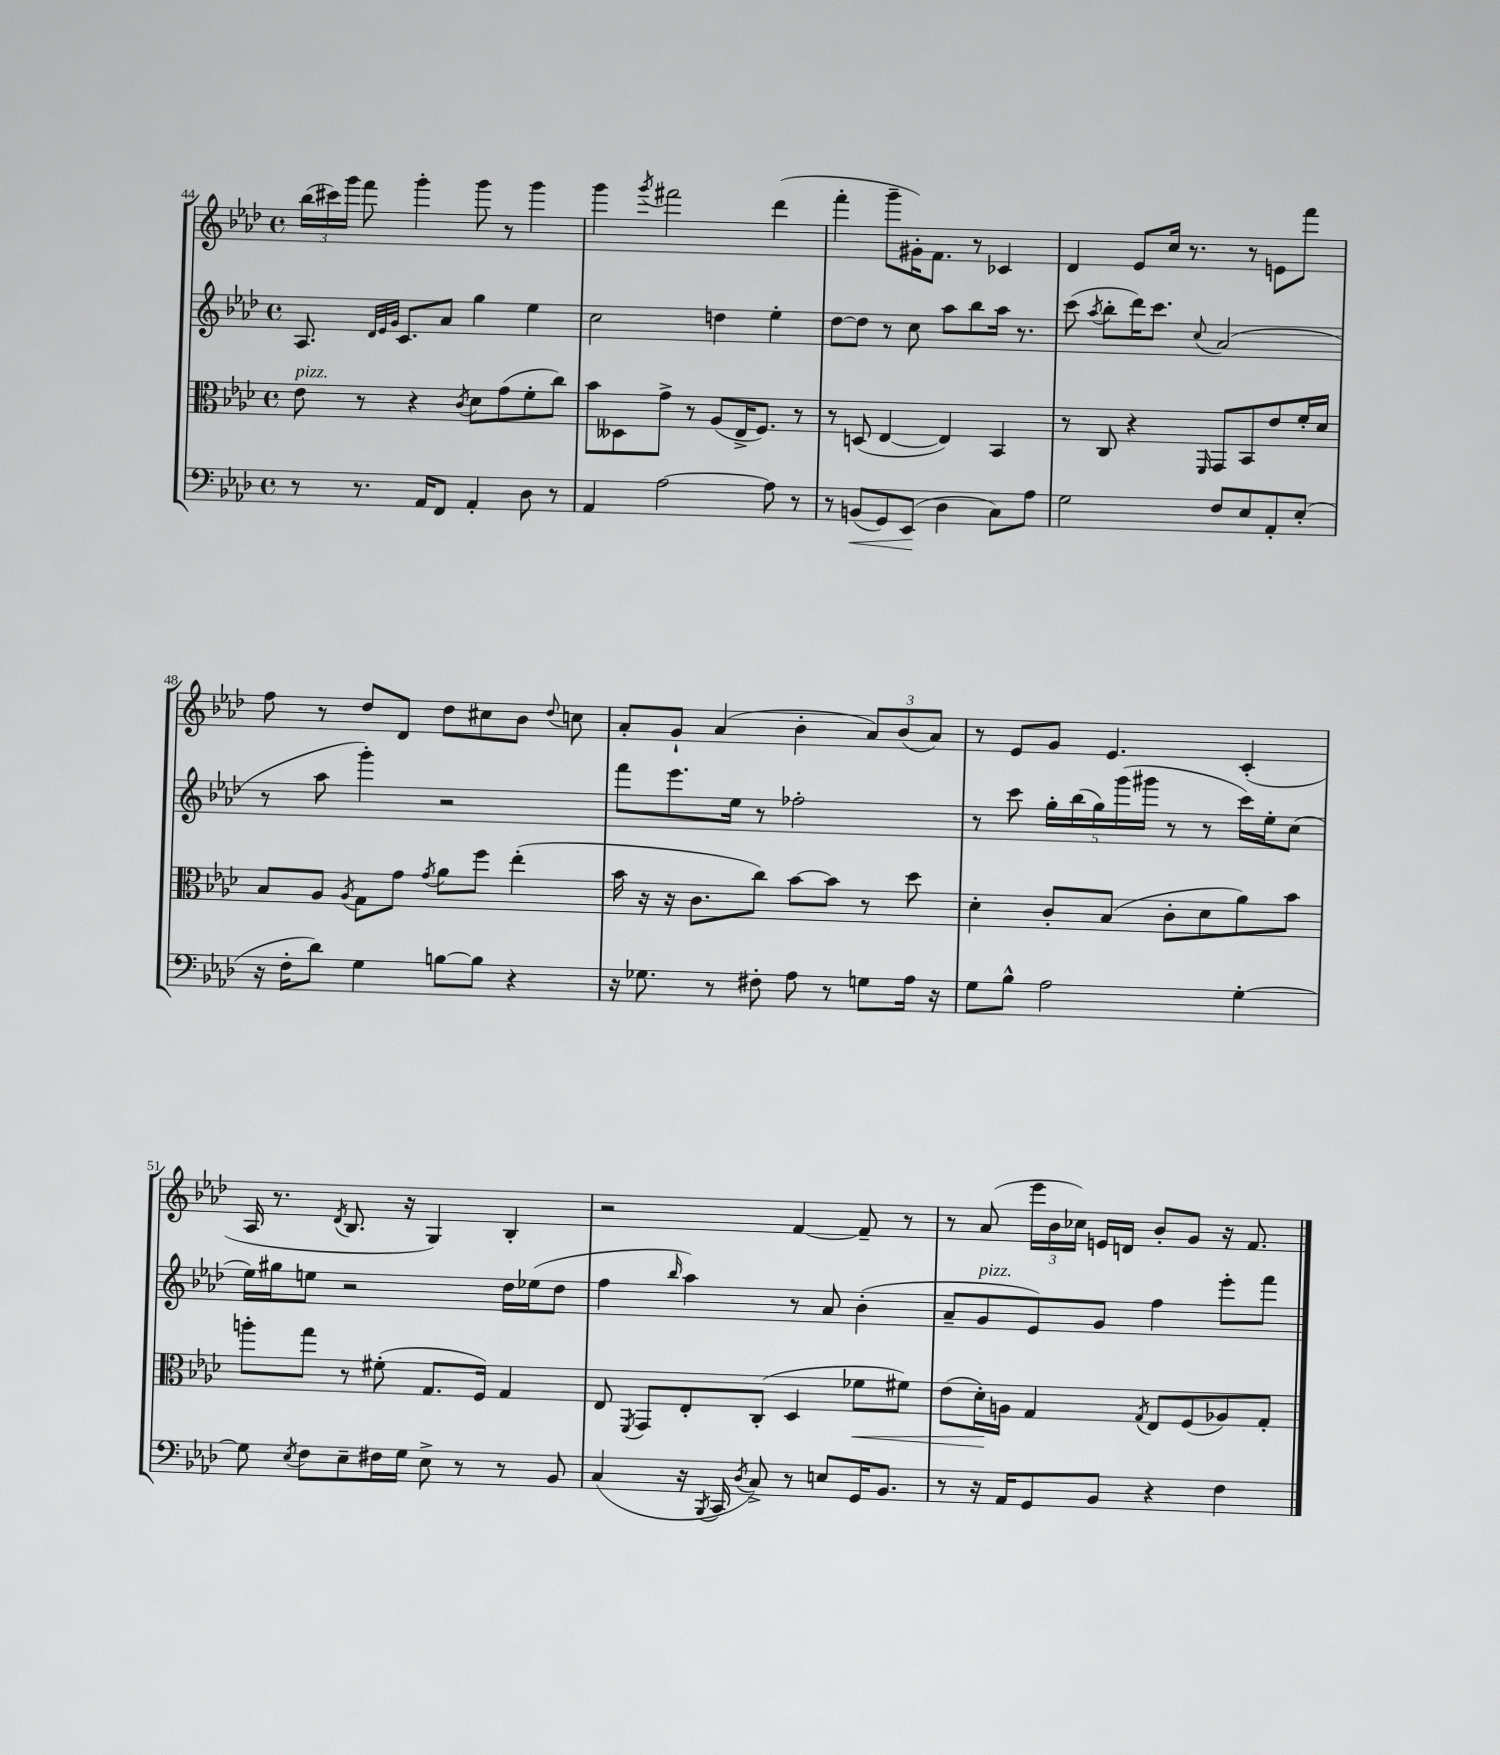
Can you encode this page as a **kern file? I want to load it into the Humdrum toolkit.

**kern	**kern	**kern	**kern
*staff4	*staff3	*staff2	*staff1
*clefF4	*clefC3	*clefG2	*clefG2
*k[b-e-a-d-]	*k[b-e-a-d-]	*k[b-e-a-d-]	*k[b-e-a-d-]
*M4/4	*M4/4	*M4/4	*M4/4
*met(c)	*met(c)	*met(c)	*met(c)
8r	8e-\	8.A-/	(24bb-\LL
.	.	.	24ccc#\)
.	.	.	24ggg\JJ
8.r	8r	.	8fff\
.	.	32qqd-/LLL	.
.	.	32qqe-/	.
.	.	32qqg/JJJ	.
.	.	8.c/L	.
.	4r	.	4ggg'\
16AA-/LK	.	.	.
8FF/J	.	8a-/J	.
.	8qc/	.	.
4AA-'/	8d-\L	4gg\	8ggg\
.	(8g\	.	8r
8D-\	8f'\	4ee-\	4ggg\
8r	8cc\J)	.	.
=	=	=	=
4AA-/	8b-\L	2cc\	4ggg\
.	8D--\	.	.
.	.	.	8qggg/
[2A-\	8g^\J	.	2fff#\
.	8r	.	.
.	(8A-/L	4dd\	.
.	16E-^/K	.	.
.	8.F/J)	.	.
8A-\]	.	4ee-'\	(4ddd-\
8r	8r	.	.
=	=	=	=
8r	8r	[8dd-\L	4fff'\
(8BB/L	(8D/	8dd-\]J	.
8GG/)	[4E-/	8r	8ggg~\L
(8EE-/J	.	8cc\	16g#'\K)
.	.	.	8.f\J
4D-\	4E-/])	8aa-\L	.
.	.	8bb-\	8r
8C\L)	4BB-/	16aa-\Jk	4c-/
.	.	8.r	.
8A-\J	.	.	.
=	=	=	=
2G\	8r	(8ccc\	4d-/
.	.	8qaa-/	.
.	8C/	8bb-'\L	.
.	4r	16ddd-\K)	8e-/L
.	.	8.ccc\J	.
.	.	.	16cc/Jk
.	.	.	8.r
.	16qqFF/	8qqcc/	.
8F/L	8GG/L	(2a-/	.
8E-/	8BB-/	.	8r
8AA-'/	8e-/	.	8e\L
(8E-'/J	16f'/L	.	8fff\J
.	16d-/JJ	.	.
=	=	=	=
16r	8B-/L	8r	8ff\
16F'\LK	.	.	.
8d-\J)	8A-/J	8aa-\	8r
.	8qA-/	.	.
4G\	8G\L	4ggg'\)	8dd-/L
.	8g\J	.	8d-/J
.	8qg/	.	.
[8B\L	8a-\L	2r	8dd-\L
8B\]J	8ff\J	.	8cc#\
4r	(4ee-'\	.	8b-\J
.	.	.	8qqdd-/
.	.	.	8cc\
=	=	=	=
16r	16b-\	8fff\L	8a-'/L
8.G-\	16r	.	.
.	16r	8.eee-\	8g`/J
.	8.c\L	.	.
8r	.	.	(4a-/
.	.	16ee-\Jk	.
8F#'\	8cc\J)	8r	.
8A-\	[8b-\L	2ff-'\	4b-'\
8r	8b-\]J	.	.
8G\L	8r	.	12a-/L)
.	.	.	(12b-/
16A-\Jk	8dd-\	.	.
.	.	.	12a-/J)
16r	.	.	.
=	=	=	=
8G\L	4d-'\	8r	8r
8B-^^\J	.	8ccc\	8e-/L
2A-\	8c'/L	20gg'\LL	8g/J
.	.	(20bb-\	.
.	.	20gg\)	.
.	(8B-/J	.	4.e-/
.	.	(20ggg\	.
.	.	20ggg#\JJ	.
.	8c'\L	8r	.
.	8d-\	8r	.
[4G'\	8a-\)	16ccc\LL)	(4c'/
.	.	16ee-'\J	.
.	8b-\J	(8cc\J	.
=	=	=	=
8G\]	8aa'\L	16ee-\LL)	16A-/
.	.	16gg#\J	8.r
8qE-/	.	.	.
8F\L	8gg\J	8ee\J	.
.	.	.	8qd-/
8E-~\	8r	2r	8.B-/
16F#\L	(8f#'\	.	.
16G\JJ	.	.	16r
8E-^\	8.G/L	.	4G/)
8r	.	.	.
.	16F/Jk)	.	.
8r	4G/	16dd-\LL	4B-'/
.	.	(16ee-\J	.
8BB-/	.	8dd-\J	.
=	=	=	=
(4C/	8E-/	4ff\	2r
.	8qFF/	.	.
.	8GG/L	.	.
.	.	16qqbb-/	.
16r	8E-'/	4aa-\)	.
8qBBB-/	.	.	.
16CC/	.	.	.
8qD-/	.	.	.
8C^/)	(8C'/J	.	.
8r	4D-/	8r	[4f/
8E/L	.	8a-/	.
16GG/K	8f-\L	(4b-'\	8f~/]
8.BB-/J	.	.	.
.	8f#\J)	.	8r
=	=	=	=
8r	(8e-\L	8a-~/L	8r
16r	16d-'\L)	8g/	(8a-/
16AA-/LK	16A\JJ	.	.
8GG/	4G/	8e-/)	24eee-\LL
.	.	.	24b-\
.	.	.	24cc-\JJ)
8BB-/J	.	8g/J	16e/LL
.	.	.	16d/JJ
.	8qG/	.	.
4r	8E-/L	4ff\	8b-'/L
.	(8F/	.	8g/J
4F\	8A-/)	8eee-'\L	16r
.	.	.	8.f/
.	8G'/J	8fff\J	.
==	==	==	==
*-	*-	*-	*-
